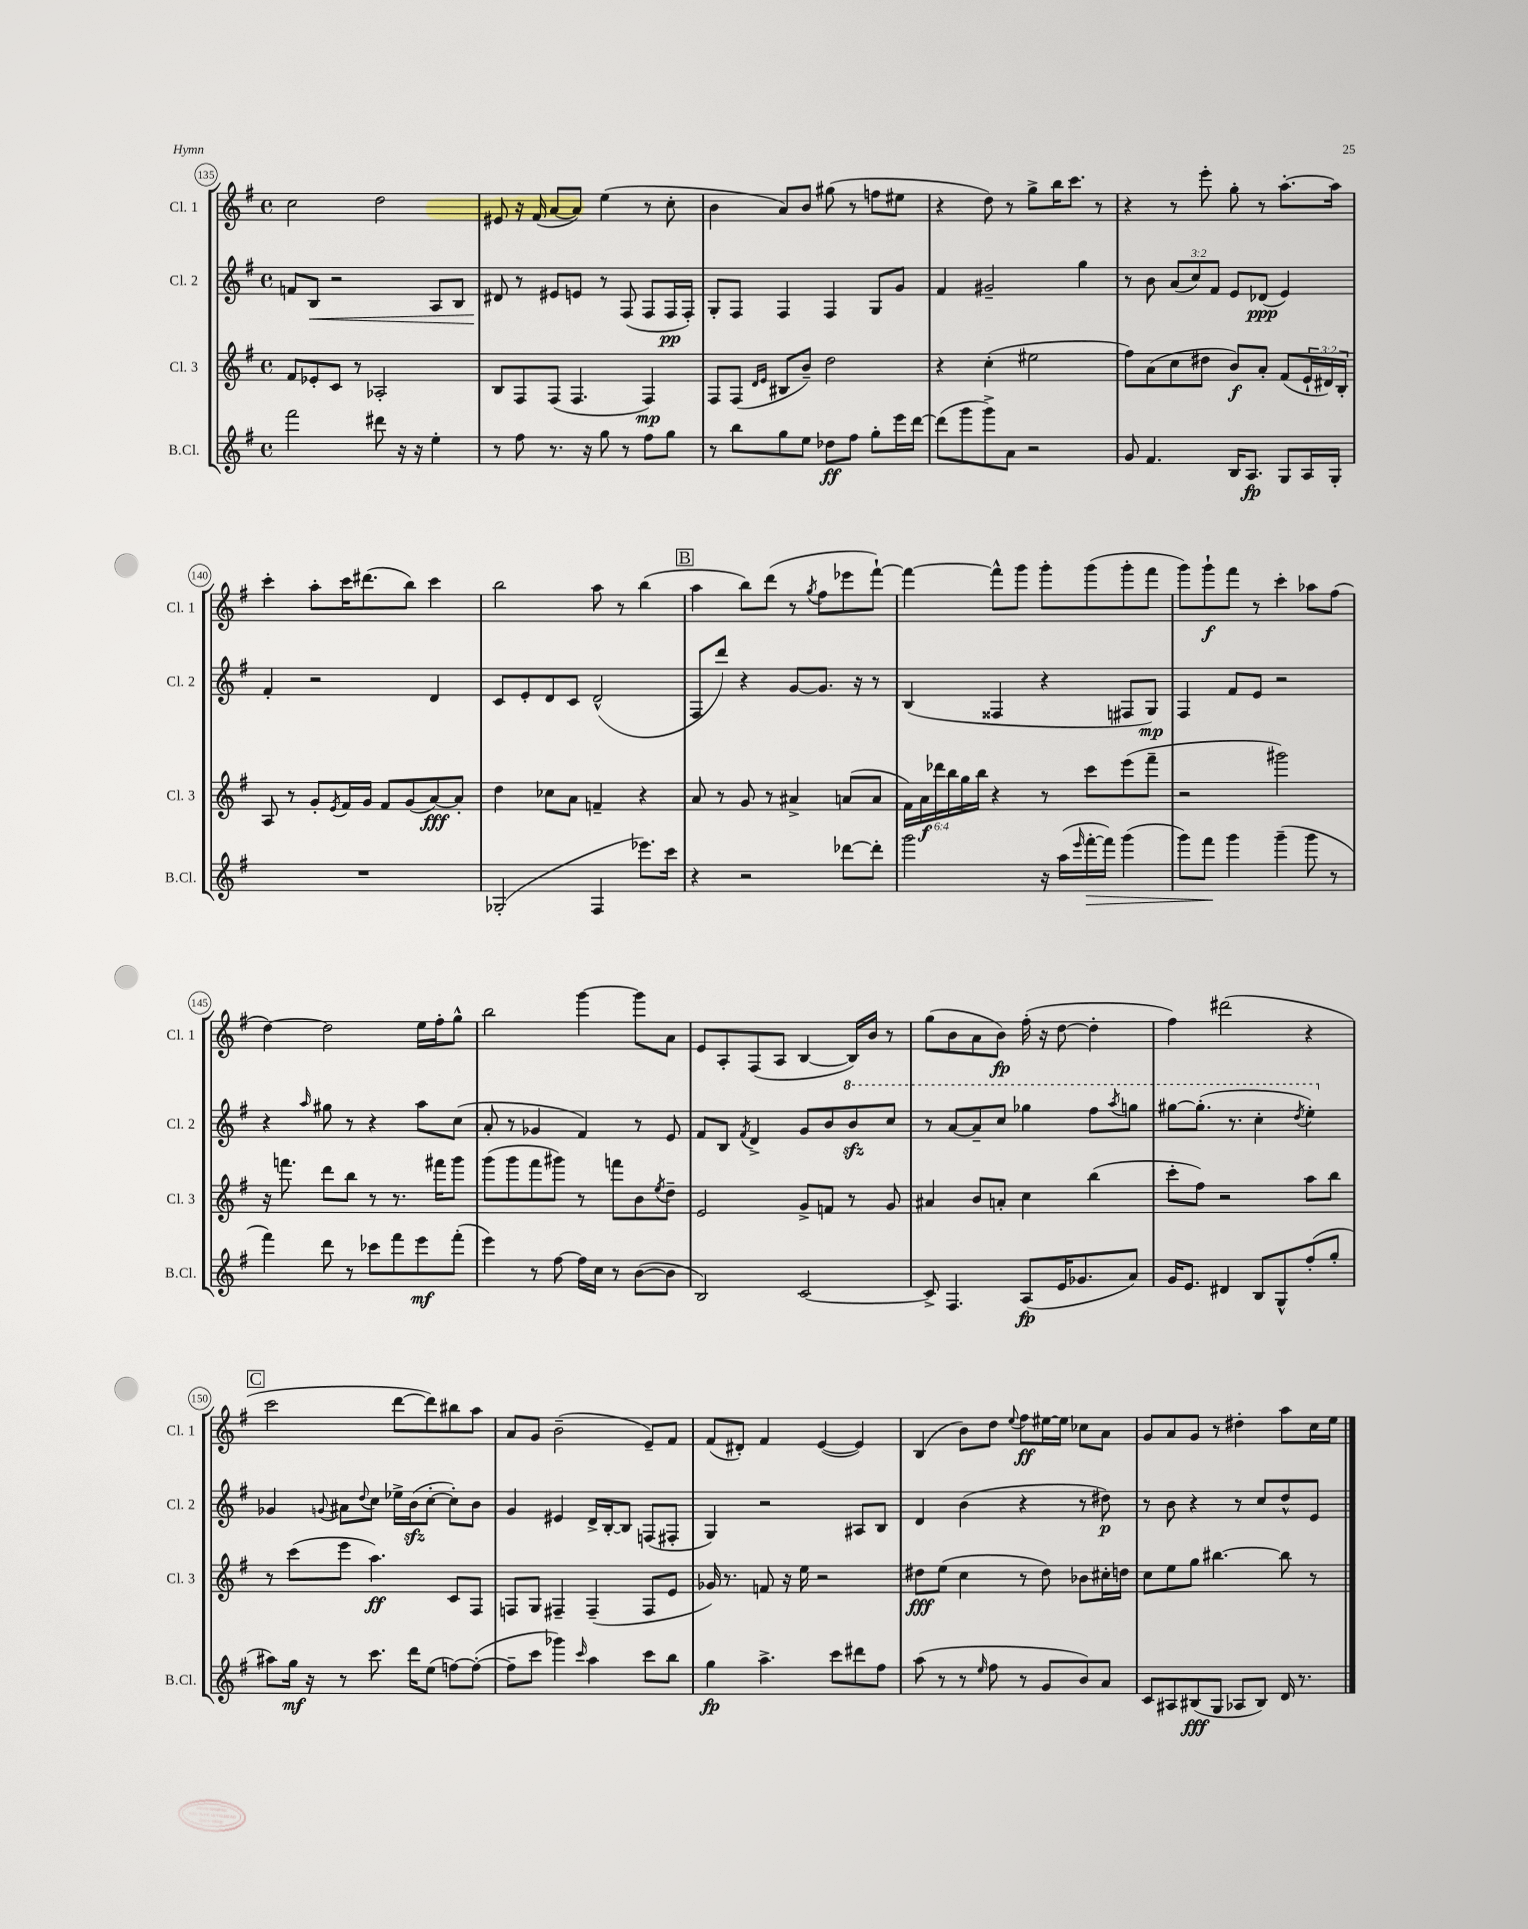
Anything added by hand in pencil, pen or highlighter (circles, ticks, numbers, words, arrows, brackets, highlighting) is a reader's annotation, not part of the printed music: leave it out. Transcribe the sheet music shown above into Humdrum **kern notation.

**kern	**kern	**kern	**kern
*staff4	*staff3	*staff2	*staff1
*clefG2	*clefG2	*clefG2	*clefG2
*k[f#]	*k[f#]	*k[f#]	*k[f#]
*M4/4	*M4/4	*M4/4	*M4/4
*met(c)	*met(c)	*met(c)	*met(c)
2fff#	8f#	8f	2cc
.	8e-'	8B	.
.	8c	2r	.
.	8r	.	.
8ddd#	2A-'	.	2dd
16r	.	.	.
16r	.	.	.
4ee'	.	8A	.
.	.	8B	.
=	=	=	=
8r	8B	8d#	8e#
8ff#	8F#	8r	16r
.	.	.	(16f#
8.r	(8F#	8e#	[8a
.	4.F#	8e	8a])
16r	.	.	.
8gg	.	8r	(4ee
8r	.	(8F#	.
8ff#	4F#)	8F#	8r
8gg	.	16F#	8cc'
.	.	16F#')	.
=	=	=	=
8r	8F#	8G'	4b
8bb	(8F#	8F#	.
.	16qqd	.	.
.	16qqe	.	.
8gg	8B#	4F#	8a)
8ee	8b~)	.	8b
8dd-	2dd	4F#	(8gg#
8ff#	.	.	8r
8gg'	.	8G	8ff
16eee	.	8g	8ee#
[16ddd	.	.	.
=	=	=	=
(8ddd]	4r	4f#	4r
8ggg	.	.	.
8ggg^)	(4cc'	2g#~	8dd)
8a	.	.	8r
2r	2ee#	.	8gg^
.	.	.	16bb
.	.	.	8.ccc
.	.	4gg	.
.	.	.	8r
=	=	=	=
8g	8ff#)	8r	4r
4.f#	(8a	8b	.
.	8cc	(12a	8r
.	.	12cc)	.
.	8dd#	.	8eee'
.	.	12f#	.
16B	8b)	8e	8gg'
8.A	.	.	.
.	8a'	(8d-	8r
8G	(8f#	4e)	[8.aa'
16A	24e`	.	.
.	24d#)	.	.
16G'	.	.	16aa]
.	24B'	.	.
=	=	=	=
1r	8A	4f#'	4ccc'
.	8r	.	.
.	8g'	2r	8aa'
.	8qe	.	.
.	16f#	.	16ccc
.	16g	.	(8.ddd#
.	8f#	.	.
.	(8g	.	8bb)
.	[8a)	4d	4ccc
.	8a']	.	.
=	=	=	=
(2G-'	4dd	8c	2bb
.	.	8e'	.
.	8cc-	8d	.
.	8a	8c	.
4F#	4f~	(2d^^	8aa
.	.	.	8r
8.eee-)	4r	.	(4bb
16ccc	.	.	.
=	=	=	=
4r	8a	8F#	4aa
.	8r	8ddd)	.
2r	8g	4r	8bb)
.	8r	.	(8ddd
.	4a#^	[8g	8r
.	.	.	8qgg
.	.	8.g]	8ff#
[8ddd-	(8a	.	8eee-
.	.	16r	.
8ddd-']	8a	8r	[8fff#`)
=	=	=	=
2ggg	24f#)	(4B	4fff#_
.	24a	.	.
.	24ddd-	.	.
.	24bb	.	.
.	24gg	.	.
.	24bb	.	.
.	4r	4F##	8fff#^^]
.	.	.	8ggg
16r	8r	4r	8ggg'
(16aa	.	.	.
16qqeee	.	.	.
[16fff#'	8ccc	.	(8ggg
16fff#])	.	.	.
(4ggg	(8eee	8F#	8ggg'
.	8fff#~	8G)	8fff#
=	=	=	=
8ggg)	2r	4F#	8ggg)
8fff#	.	.	8ggg`
4ggg	.	8f#	8fff#
.	.	8e	8r
(4ggg~	2ggg#)	2r	4ccc'
8ggg	.	.	8aa-
8r	.	.	(8ff#
=	=	=	=
4fff#)	16r	4r	[4dd)
.	8.fff	.	.
.	.	16qqaa	.
8ddd	8ddd	8gg#	2dd]
8r	8bb	8r	.
8ccc-	8r	4r	.
8fff#	8.r	.	.
8eee	.	8aa	16ee
.	16fff#	.	16ff#'
(8fff#'	8ggg	(8cc	8gg^^
=	=	=	=
4eee)	(8ggg	8a'	2bb
.	8ggg	8r	.
8r	8fff#	4g-	.
[8ff#	8ggg#)	.	.
16ff#]	8r	4f#)	[4ggg
16cc	.	.	.
8r	8fff	.	.
([8b	8b	8r	8ggg]
.	8qee	.	.
8b]	8dd~	8e	8a
=	=	=	=
2B)	2e	8f#	8e
.	.	8B	8A'
.	.	8qf#	.
.	.	4d^	(8F#
.	.	.	8A
[2c	8g^	8g	[4B
.	8f	8b	.
.	8r	8bb	16B])
.	.	.	16b
.	8g	8ccc	8r
=	=	=	=
8c^]	4a#	8r	(8gg
4.F#	.	[8aa	8b
.	8b	8aa~]	8a
.	8a'	8ccc	8b)
(8A	4cc	4ggg-	(16ff#'
.	.	.	16r
16e	.	.	[8dd
8.g-	.	.	.
.	(4bb	8fff#	4dd']
.	.	8qaaa	.
8a)	.	8ggg	.
=	=	=	=
16g	8ccc'	[8ggg#	4ff#)
8.e	.	.	.
.	8ff#)	(8.ggg#']	.
4d#	2r	.	(2ddd#
.	.	8.r	.
8B	.	4ccc'	.
8G^^	.	.	.
.	.	8qddd	.
(8ff#'	8aa	4eee')	4r
8gg'	8bb	.	.
=	=	=	=
8aa#)	8r	4g-	2ccc
16gg	(8ccc	.	.
16r	.	.	.
.	.	8qqg	.
8r	8eee	8a#	.
.	.	8qqdd	.
8.ccc	4.aa)	8cc	.
.	.	16ee-^	[8ddd
16ddd	.	(16b	.
(8ee	.	[8cc'	8ddd])
[8ff)	8c	8cc'])	8bb#
(8ff'_	8F#	8b	8aa
=	=	=	=
8ff~]	8F	4g	8a
8ccc	8G	.	8g
4ggg-)	4F#~	4e#	(2b~
16qqccc	.	.	.
4aa	(4F#~	16d^	.
.	.	[16B'	.
.	.	8B]	.
8ccc	8F#	(8F	8e~)
8bb	8e	8F#'	8f#
=	=	=	=
4gg	16g-)	4G)	(8f#
.	8.r	.	.
.	.	.	8d#')
4.aa^	8f	2r	4f#
.	16r	.	.
.	16ee	.	.
.	2r	.	([4e
8ccc	.	.	.
8ddd#	.	8A#	4e])
8ff#	.	8B	.
=	=	=	=
(8aa	8dd#	4d	(4B
8r	(8ee	.	.
8r	4cc	(4b	8b)
16qqee	.	.	.
8ff#	.	.	8dd
.	.	.	8qqee
8r	8r	4r	8ff#
8g	8dd#)	.	[16ee#
.	.	.	16ee#]
8b)	8b-	8r	8cc-
8a	16cc#'	8dd#)	8a
.	16dd	.	.
=	=	=	=
8c	8cc	8r	8g
8A#	8ee	8b	8a
(8B#	8gg	4r	8g
8G	[4.bb#	.	8r
8A-	.	8r	4dd#'
8B#)	.	8cc	.
16d	8bb#]	8dd^^	8aa
8.r	.	.	.
.	8r	8e	16cc
.	.	.	16ee
==	==	==	==
*-	*-	*-	*-
